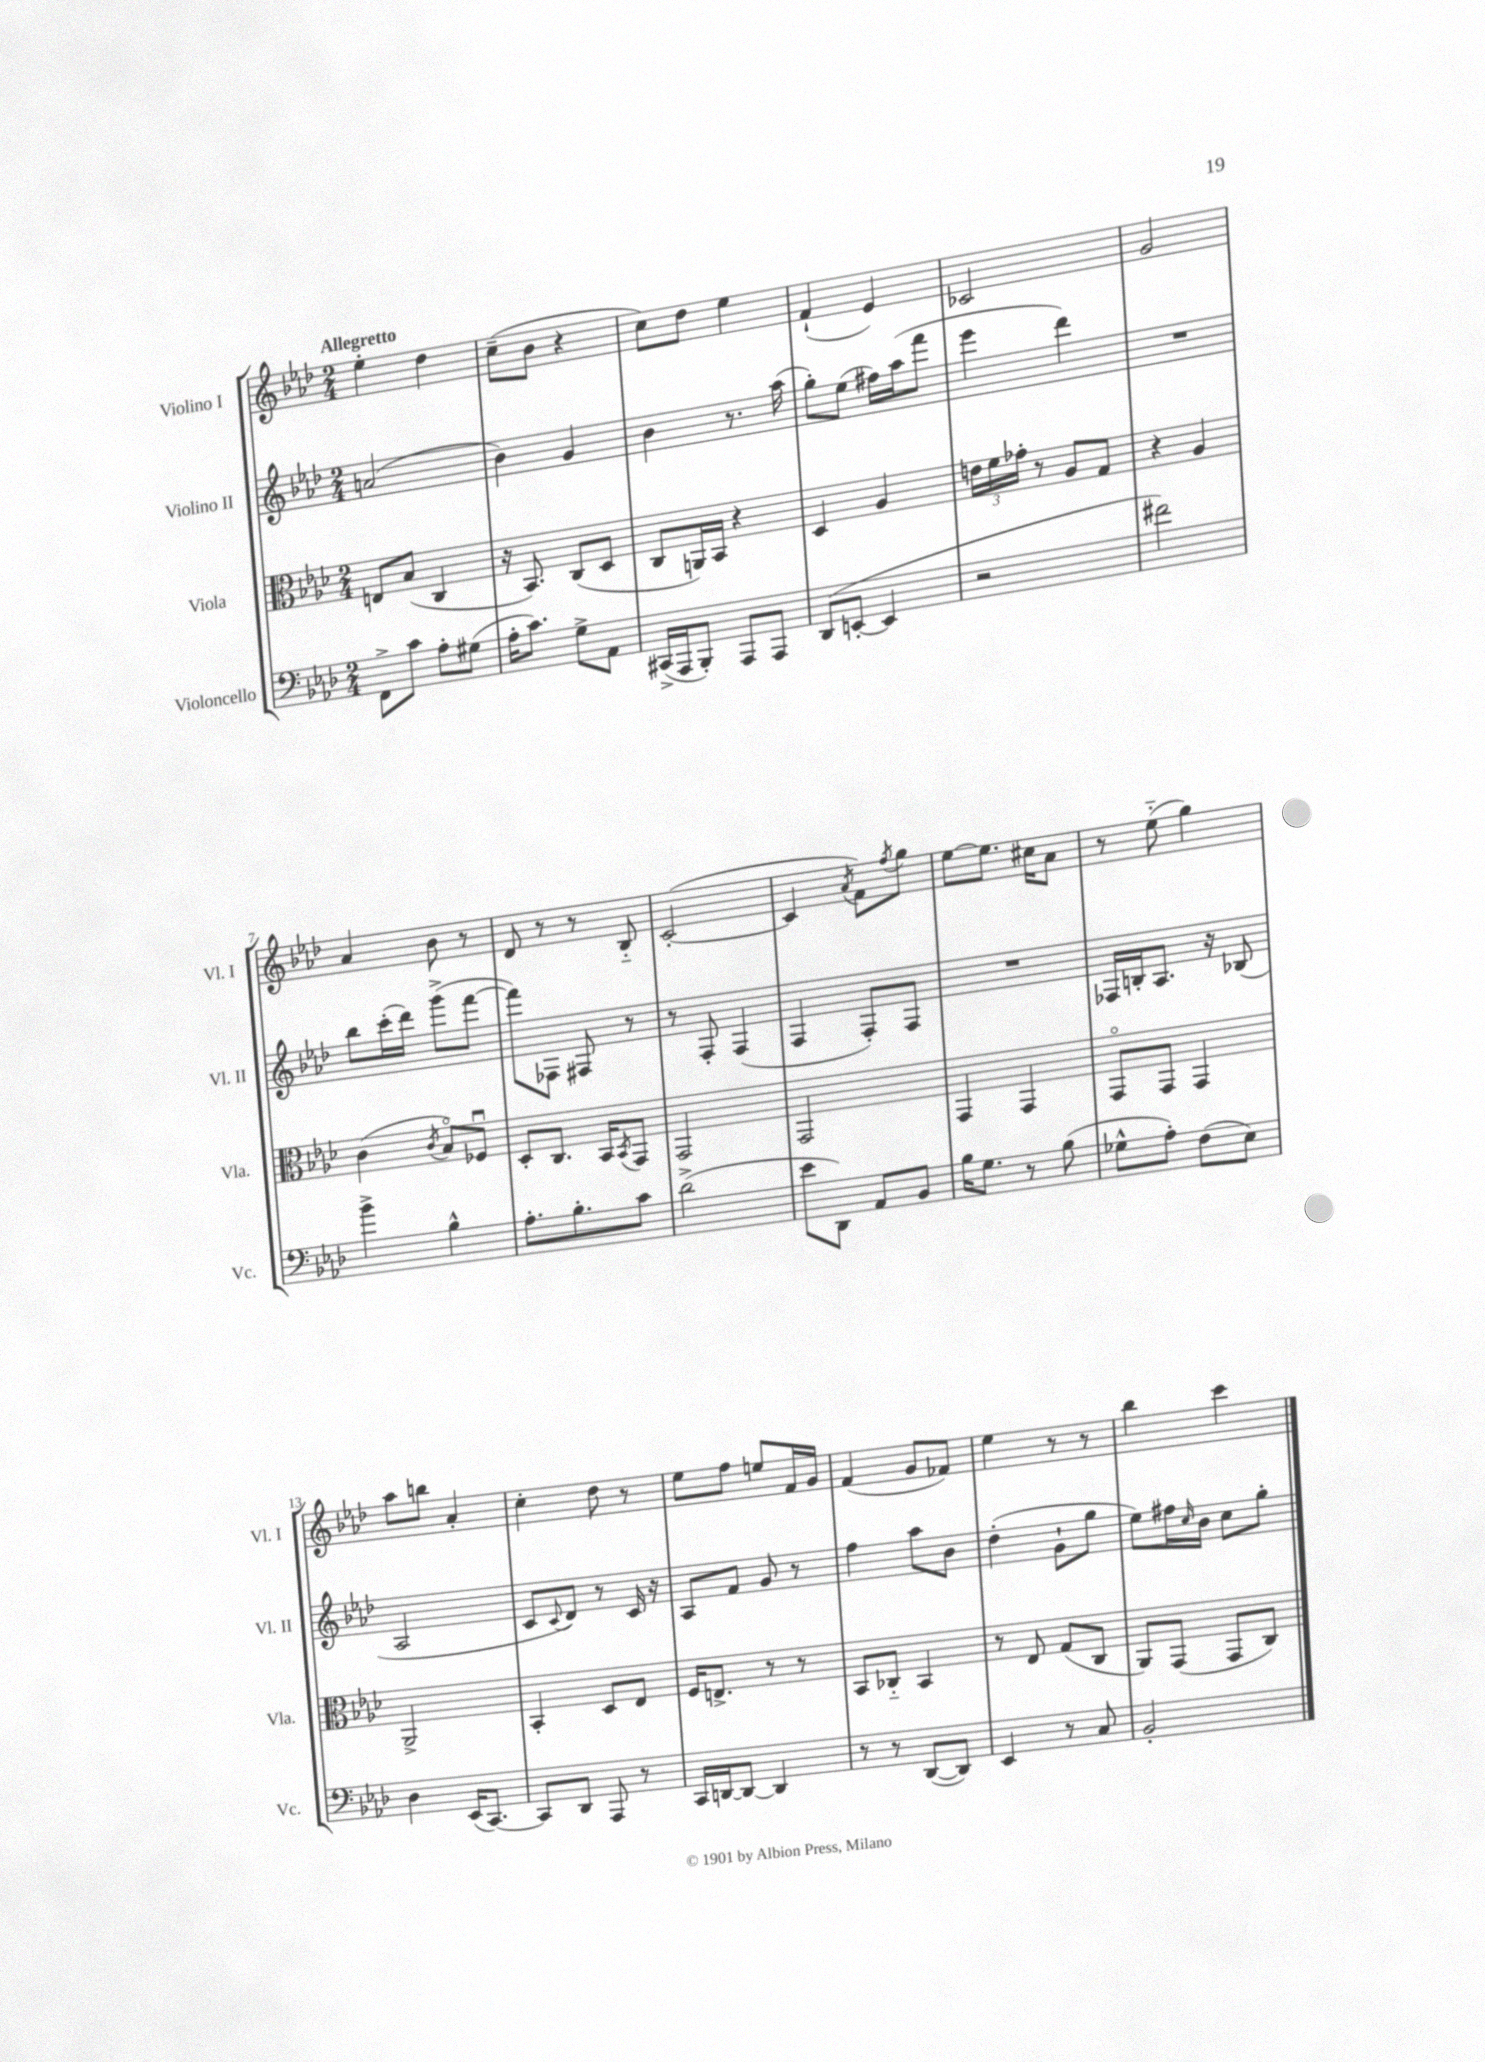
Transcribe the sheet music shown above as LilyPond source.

<<
\new StaffGroup <<
\new Staff = "s0" \with { instrumentName = "Violino I" shortInstrumentName = "Vl. I" } {
    \clef treble \key aes \major \numericTimeSignature \time 2/4 \tempo "Allegretto"
    ees''4-. des''4 |
    c''8--( bes'8 r4 |
    c''8) des''8 ees''4 |
    f'4-!( ees'4) |
    ces'2 |
    g'2 |
    aes'4 bes'8 r8 |
    des'8 r8 r8 bes8-_ |
    c'2~-.( |
    c'4 \acciaccatura { aes'8 } f'8) \acciaccatura { f''8 } g''8 |
    ees''8~ ees''8. cis''16 aes'8 |
    r8 ees''8-_( g''4) |
    aes''8 b''8 aes'4-. |
    c''4-. des''8 r8 |
    ees''8 f''8 e''8 f'16 g'16 |
    f'4( g'8 fes'8) |
    ees''4 r8 r8 |
    bes''4 c'''4 \bar "|." |
}
\new Staff = "s1" \with { instrumentName = "Violino II" shortInstrumentName = "Vl. II" } {
    \clef treble \key aes \major \numericTimeSignature \time 2/4
    a'2( |
    bes'4) g'4 |
    bes'4 r8. aes''16( |
    g''8-.) ees''8( fis''16) aes''16( f'''8 |
    ees'''4 des'''4) |
    R2 |
    bes''8 c'''16-.( des'''16) g'''8->( f'''8~ |
    f'''8) fes8 fis8 r8 |
    r8 f8-. f4( |
    f4 f8-.) f8 |
    R2 |
    fes16 b16-. aes8. r16 bes8( |
    aes2 |
    c'8 \appoggiatura { c'8 } des'8) r8 c'16 r16 |
    aes8 f'8 g'8 r8 |
    f''4 aes''8 bes'8 |
    des''4-.( g'8-! g''8 |
    ees''8) fis''16 \grace { c''16 } bes'16 c''8 g''8-. \bar "|." |
}
\new Staff = "s2" \with { instrumentName = "Viola" shortInstrumentName = "Vla." } {
    \clef alto \key aes \major \numericTimeSignature \time 2/4
    e8 bes8( c4 |
    r16 bes,8.) c8( des8 |
    c8 a,16) bes,16 r4 |
    des4 aes4 |
    \tuplet 3/2 { e'16 f'16 ges'16-. } r8 aes8 g8 |
    r4 aes4 |
    c'4( \acciaccatura { c'8 } bes8\flageolet) fes8\downbow |
    des8-. c8. bes,16 \acciaccatura { bes,8 } g,8 |
    g,2 |
    g,2 |
    g,4 g,4 |
    g,8\flageolet g,8 g,4 |
    aes,2-> |
    bes,4-. des8 ees8 |
    f16 e8.-> r8 r8 |
    bes,8 ces8-_ bes,4 |
    r8 ees8 g8( c8 |
    aes,8) g,8( g,8 c8) \bar "|." |
}
\new Staff = "s3" \with { instrumentName = "Violoncello" shortInstrumentName = "Vc." } {
    \clef bass \key aes \major \numericTimeSignature \time 2/4
    f,8-> c'8 aes8-. gis8( |
    aes16-. c'8.) g8-> aes,8 |
    cis,16->( aes,,16 bes,,8-.) aes,,8 aes,,8 |
    des,8( e,8~-. e,4 |
    r2 |
    fis'2) |
    bes'4-> bes4-^ |
    aes8.-. bes8.-. c'8 |
    des'2->( |
    ees'8 des,8) aes,8 bes,8 |
    bes16 g8. r8 bes8( |
    ges8-^ aes8-.) f8( ees8) |
    des4 ees,16( c,8.~) |
    c,8 des,8 aes,,8 r8 |
    c,16 d,16~ d,8~ d,4 |
    r8 r8 des,8~( des,8) |
    ees,4 r8 c8 |
    bes,2-. \bar "|." |
}
>>
>>
